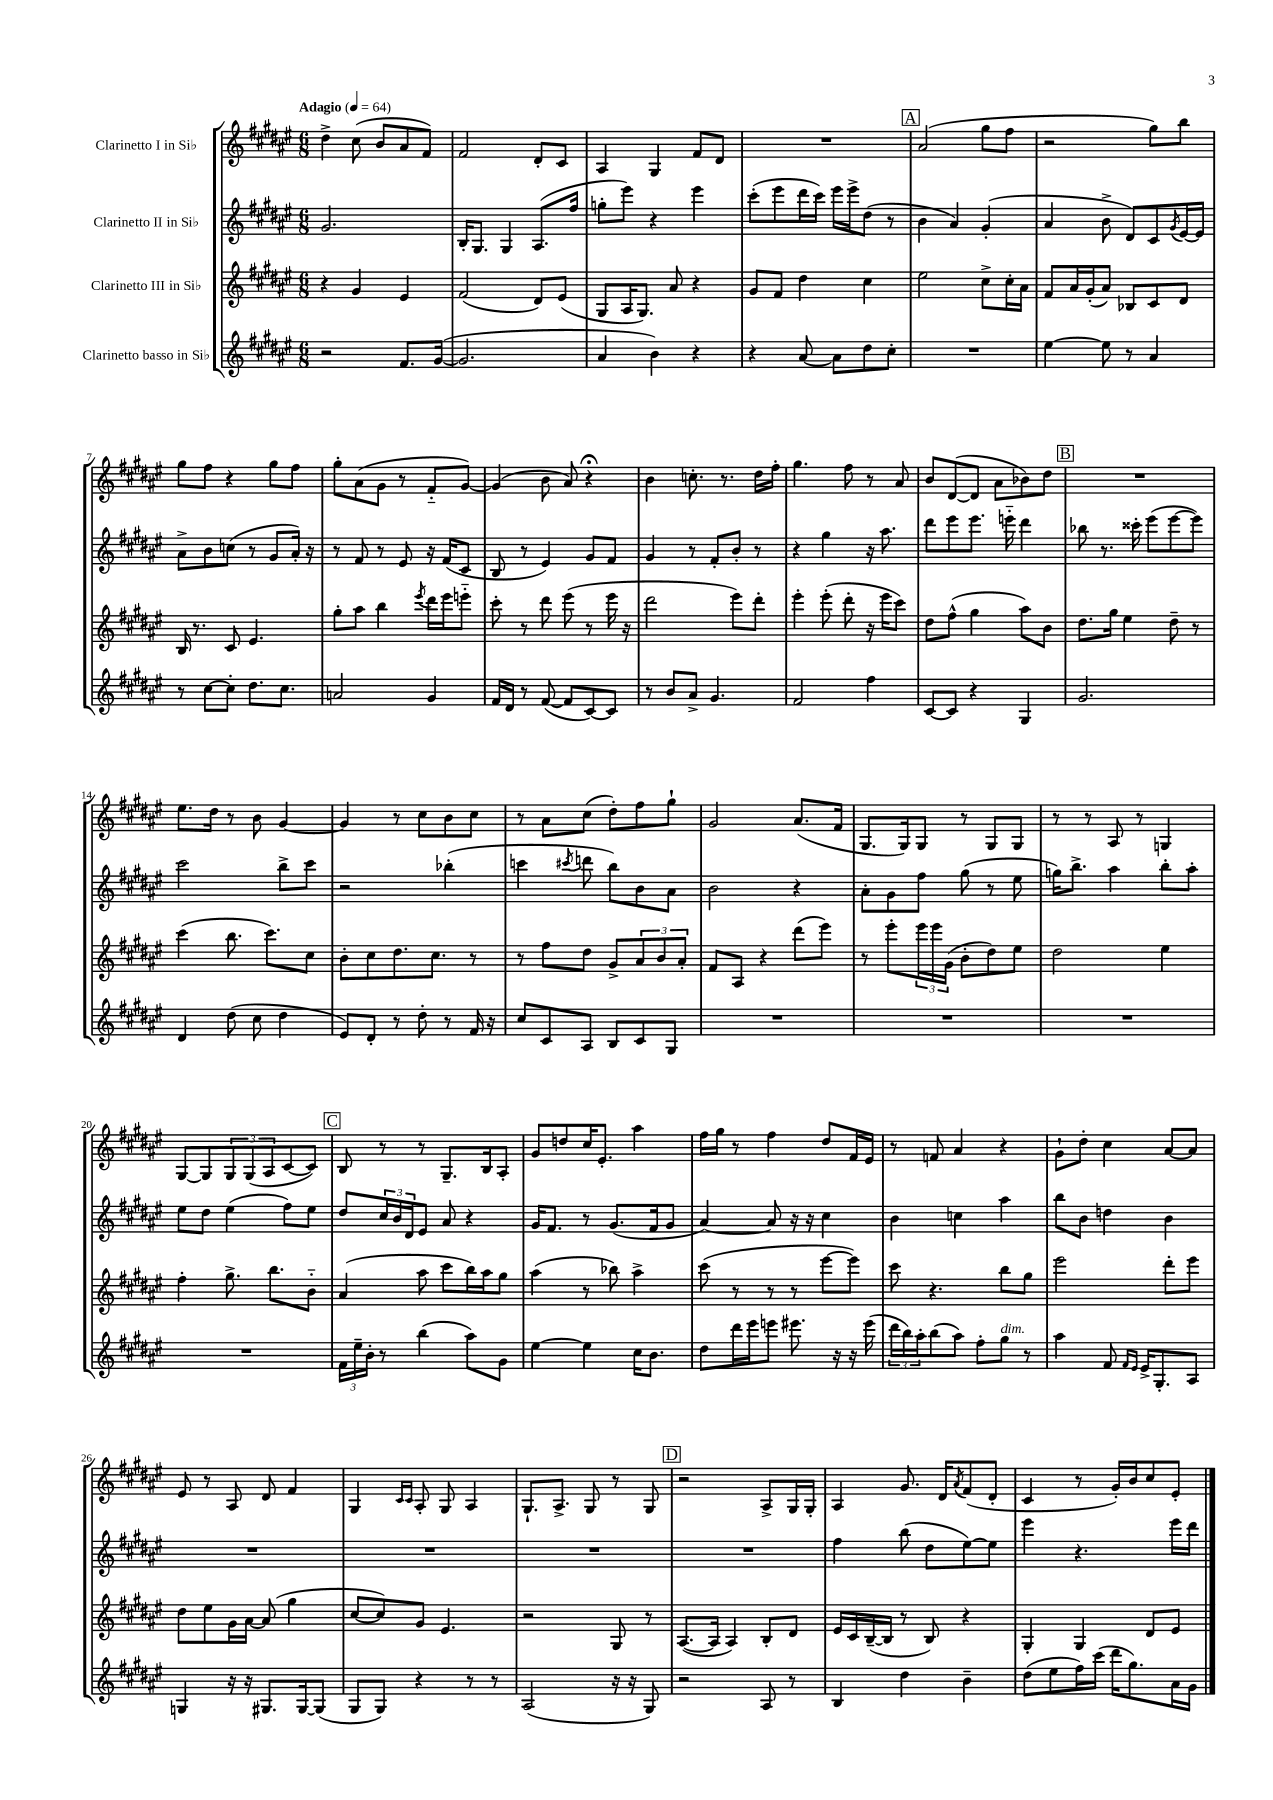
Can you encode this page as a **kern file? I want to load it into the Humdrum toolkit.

**kern	**kern	**kern	**kern
*staff4	*staff3	*staff2	*staff1
*clefG2	*clefG2	*clefG2	*clefG2
*k[f#c#g#d#a#e#]	*k[f#c#g#d#a#e#]	*k[f#c#g#d#a#e#]	*k[f#c#g#d#a#e#]
*M6/8	*M6/8	*M6/8	*M6/8
*MM64	*MM64	*MM64	*MM64
2r	4r	2.g#	4dd#^
.	4g#	.	(8cc#
.	.	.	8b
8.f#	4e#	.	8a#
.	.	.	8f#)
([16g#	.	.	.
=	=	=	=
2.g#]	(2f#	16B'	2f#
.	.	8.G#	.
.	.	4G#	.
.	8d#)	(8.A#	8d#'
.	(8e#	.	8c#
.	.	16ff#	.
=	=	=	=
4a#	8G#	8gg'	4A#
.	16A#	8eee#)	.
.	8.G#)	.	.
4b)	.	4r	4G#
.	8a#	.	.
4r	4r	4eee#	8f#
.	.	.	8d#
=	=	=	=
4r	8g#	(8ccc#'	2.r
.	8f#	8eee#	.
[8a#	4dd#	16ddd#	.
.	.	16ccc#)	.
8a#]	.	16eee#	.
.	.	16eee#^	.
8dd#	4cc#	(8dd#	.
8cc#'	.	8r	.
=	=	=	=
2.r	2ee#	4b	(2a#
.	.	4a#)	.
.	8cc#^	(4g#'	8gg#
.	16cc#'	.	8ff#
.	16a#	.	.
=	=	=	=
[4ee#	8f#	4a#	2r
.	16a#	.	.
.	(16g#'	.	.
8ee#]	8a#)	8b^	.
8r	8B-	8d#)	.
4a#	8c#	8c#	8gg#)
.	.	8qg#	.
.	8d#	[16e#	8bb
.	.	16e#]	.
=	=	=	=
8r	16B	8a#^	8gg#
.	8.r	.	.
[8cc#	.	8b	8ff#
8cc#']	8c#	(8cc	4r
8.dd#	4.e#	8r	.
.	.	8g#	8gg#
8.cc#	.	.	.
.	.	16a#')	8ff#
.	.	16r	.
=	=	=	=
2a	8gg#'	8r	8gg#'
.	8aa#	8f#	(8a#
.	4bb	8r	8g#
.	.	8e#	8r
.	8qeee#	.	.
4g#	16ddd#	16r	8f#'~
.	16eee#	(16f#	.
.	8eee'~	8c#	[8g#)
=	=	=	=
16f#	8ccc#'	8B	(4g#]
16d#	.	.	.
8r	8r	8r	.
([8f#	8ddd#	4e#)	8b
8f#]	(8eee#	.	8a#)
[8c#)	8r	8g#	4r;
8c#]	16eee#	8f#	.
.	16r	.	.
=	=	=	=
8r	2ddd#	4g#	4b
8b	.	.	.
8a#^	.	8r	8.cc'
4.g#	.	8f#'	.
.	.	.	8.r
.	8eee#)	8b'	.
.	8ddd#'	8r	16dd#
.	.	.	16ff#'
=	=	=	=
2f#	4eee#'	4r	4.gg#
.	(8eee#'	4gg#	.
.	8ddd#'	.	8ff#
4ff#	16r	16r	8r
.	16eee#	8.aa#	.
.	8ccc#)	.	8a#
=	=	=	=
[8c#	8dd#	8ddd#	8b
8c#]	(8ff#^^	8eee#	([8d#
4r	4gg#	8.eee#	8d#]
.	.	.	8a#
.	.	16eee'~	.
4G#	8aa#)	4ddd#	8b-)
.	8b	.	8dd#
=	=	=	=
2.g#	8.dd#	8bb-	2.r
.	.	8.r	.
.	16gg#	.	.
.	4ee#	.	.
.	.	16ccc##'	.
.	.	(8eee#	.
.	8dd#~	[8eee#	.
.	8r	8eee#])	.
=	=	=	=
4d#	(4ccc#	2ccc#	8.ee#
.	.	.	16dd#
(8dd#	8.bb	.	8r
8cc#	.	.	8b
.	8.ccc#)	.	.
4dd#	.	8bb^	[4g#
.	8cc#	8ccc#	.
=	=	=	=
8e#)	8b'	2r	4g#]
8d#'	8cc#	.	.
8r	8.dd#	.	8r
8dd#'	.	.	8cc#
.	8.cc#	.	.
8r	.	(4bb-'	8b
16f#	8r	.	8cc#
16r	.	.	.
=	=	=	=
8cc#	8r	4ccc	8r
8c#	8ff#	.	8a#
.	.	8qccc#	.
8A#	8dd#	8ddd	(8cc#
8B	8g#^	8bb)	8dd#')
8c#	12a#	8b	8ff#
.	12b	.	.
8G#	.	8a#	8gg#`
.	12a#'	.	.
=	=	=	=
2.r	8f#	2b	2g#
.	8A#	.	.
.	4r	.	.
.	(8ddd#	4r	(8.a#
.	8eee#)	.	.
.	.	.	16f#
=	=	=	=
2.r	8r	8a#'	8.G#
.	8eee#'	8g#	.
.	.	.	16G#)
.	24eee#	8ff#	8G#
.	24eee#	.	.
.	(24g#	.	.
.	8b'	(8gg#	8r
.	8dd#)	8r	8G#
.	8ee#	8ee#	8G#
=	=	=	=
2.r	2dd#	16gg)	8r
.	.	8.bb^	.
.	.	.	8r
.	.	4aa#	8A#
.	.	.	8r
.	4ee#	8bb'	4G
.	.	8aa#'	.
=	=	=	=
2.r	4ff#'	8ee#	[8G#
.	.	8dd#	8G#]
.	8.gg#^	(4ee#	12G#
.	.	.	(12G#
.	.	.	12A#
.	8.bb	.	.
.	.	8ff#)	[8c#
.	8b'~	8ee#	8c#])
=	=	=	=
24f#	(4a#	8dd#	8B
24ee#~	.	.	.
24b'	.	.	.
8r	.	24cc#	8r
.	.	24b	.
.	.	24d#	.
(4bb	8aa#	8e#	8r
.	8ccc#	8a#	8.G#~
8aa#)	16bb)	4r	.
.	16aa#	.	16B
8g#	8gg#	.	8A#'
=	=	=	=
[4ee#	(4aa#	16g#	8g#
.	.	8.f#	.
.	.	.	8dd
4ee#]	8r	8r	16cc#
.	.	.	8.e#'
.	8bb-)	(8.g#	.
16cc#	4aa#^	.	4aa#
8.b	.	16f#	.
.	.	8g#	.
=	=	=	=
8dd#	(8ccc#	[4a#)	16ff#
.	.	.	16gg#
16ddd#	8r	.	8r
16eee#	.	.	.
8eee	8r	8a#]	4ff#
8.eee#	8r	16r	.
.	.	16r	.
.	[8eee#	4cc#	8dd#
16r	.	.	.
16r	8eee#])	.	16f#
(16eee#	.	.	16e#
=	=	=	=
24ddd#	8ccc#	4b	8r
24bb)	.	.	.
24aa#'	.	.	.
(8bb	4.r	.	8f
8aa#)	.	4cc	4a#
8ff#'	.	.	.
8gg#	8bb	4aa#	4r
8r	8gg#	.	.
=	=	=	=
4aa#	2eee#	8bb	8g#`
.	.	8b	8dd#'
8f#	.	4dd	4cc#
16qqf#	.	.	.
16qqe#	.	.	.
16e#^	.	.	.
8.G#'	.	.	.
.	8ddd#'	4b	[8a#
8A#	8eee#	.	8a#]
=	=	=	=
4G	8dd#	2.r	8e#
.	8ee#	.	8r
16r	16g#	.	8A#
16r	[16a#	.	.
8.G#	(8a#]	.	8d#
.	4gg#	.	4f#
[16G#	.	.	.
(8G#]	.	.	.
=	=	=	=
8G#	[8cc#	2.r	4G#
8G#)	8cc#])	.	.
.	.	.	16qqc#
.	.	.	16qqc#
4r	8g#	.	8A#'
.	4.e#	.	8G#
8r	.	.	4A#
8r	.	.	.
=	=	=	=
(2A#	2r	2.r	8.G#`
.	.	.	8.A#^
.	.	.	8G#
16r	8G#	.	8r
16r	.	.	.
8G#)	8r	.	8G#
=	=	=	=
2r	([8.A#	2.r	2r
.	16A#]	.	.
.	4A#)	.	.
8A#	8B'	.	8A#^
8r	8d#	.	16G#
.	.	.	16G#'
=	=	=	=
4B	16e#	4ff#	4A#
.	16c#	.	.
.	([16B~	.	.
.	16B]	.	.
4dd#	8r	(8bb	8.g#
.	8B)	8dd#	.
.	.	.	16d#
.	.	.	8qa#
4b~	4r	[8ee#)	(8f#
.	.	8ee#]	8d#'
=	=	=	=
(8dd#	4G#'	4eee#	4c#
8ee#	.	.	.
16ff#)	4G#	4.r	8r
(16ccc#	.	.	.
16ddd#	.	.	16g#')
8.gg#)	.	.	16b
.	8d#	.	8cc#
16a#	8e#	16eee#	8e#'
16g#	.	16ddd#	.
==	==	==	==
*-	*-	*-	*-
